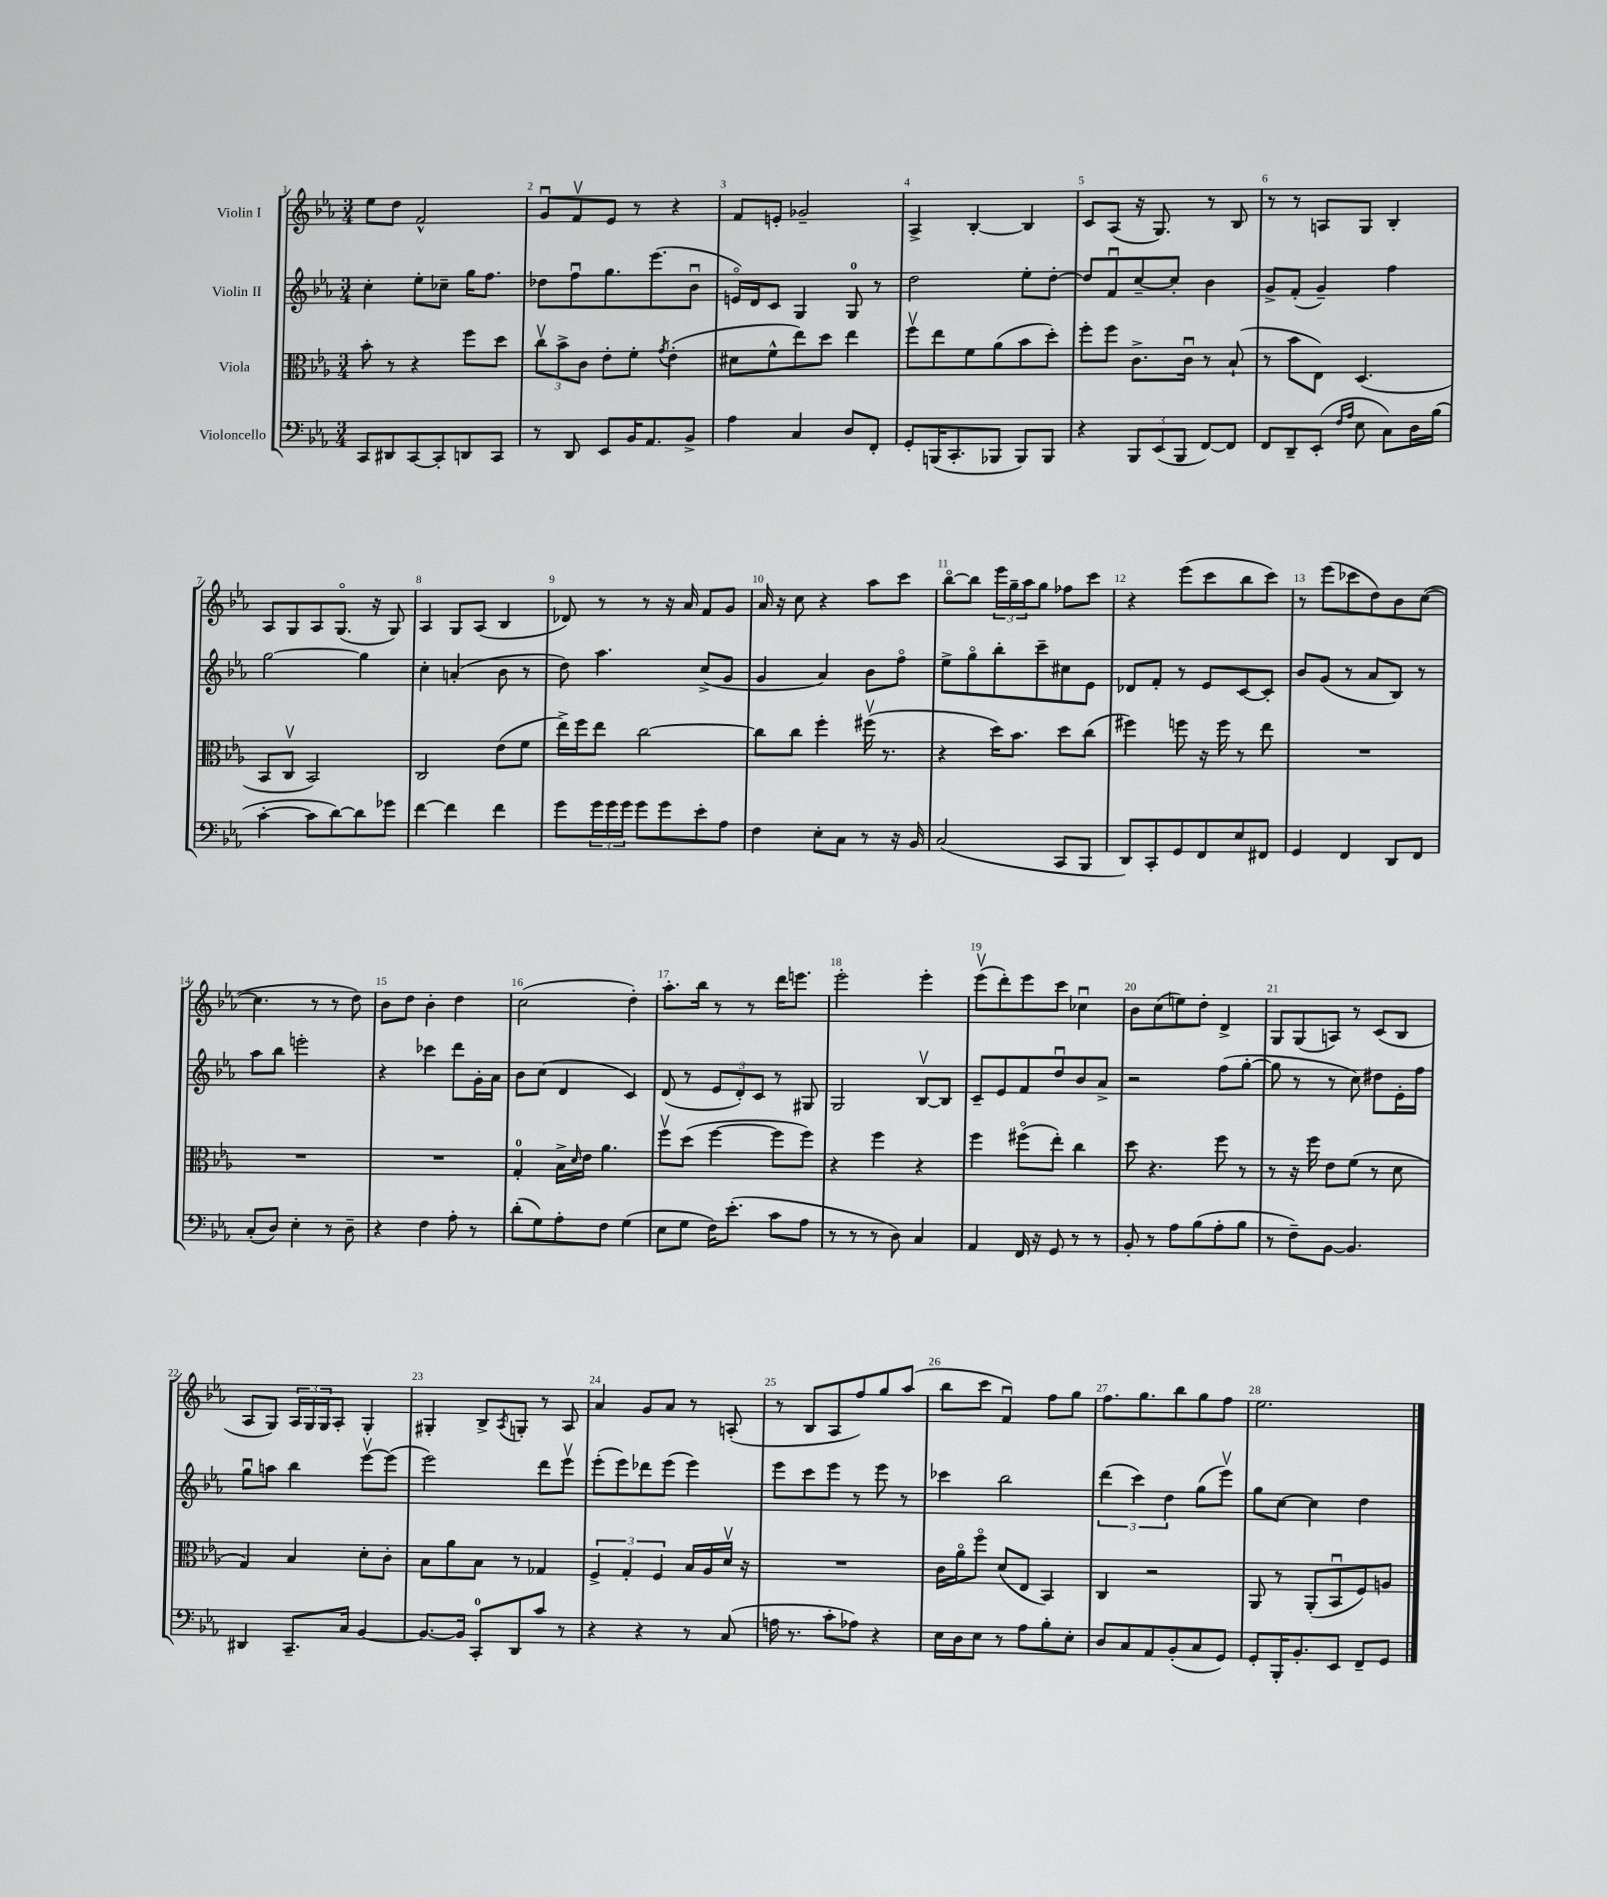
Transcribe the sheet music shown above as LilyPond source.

<<
\new StaffGroup <<
\new Staff = "s0" \with { instrumentName = "Violin I" } {
    \clef treble \key ees \major \numericTimeSignature \time 3/4
    ees''8 d''8 f'2-^ |
    g'8\downbow f'8\upbow ees'8 r8 r4 |
    f'8 e'8-. ges'2-- |
    aes4-> bes4~-. bes4 |
    c'8 aes8( r16 g8.) r8 bes8 |
    r8 r8 a8 g8 bes4-. |
    aes8 g8 aes8 g8.\flageolet( r16 g8) |
    aes4 g8 aes8( bes4 |
    des'8) r8 r8 r16 aes'16 f'8 g'8 |
    aes'16 r16 c''8 r4 aes''8 c'''8 |
    bes''8~\flageolet bes''8 \tuplet 3/2 { ees'''16 g''16-- aes''16 } g''8 fes''8 c'''8 |
    r4 ees'''8( c'''8 bes''8 c'''8) |
    r8 ees'''8( ces'''8 d''8) bes'8 c''8~( |
    c''4. r8 r8 d''8) |
    bes'8 d''8 bes'4-. d''4 |
    c''2( d''4-.) |
    aes''8.-. bes''16 r8 r8 d'''16 e'''8. |
    ees'''2-. ees'''4-. |
    ees'''8\upbow( d'''8-.) ees'''8 c'''8 ces''4\downbow |
    bes'8 c''8( e''8) d''8-. d'4-> |
    g8 g8( a8) r8 c'8( bes8 |
    aes8 g8) \tuplet 3/2 { aes16 g16 g16 } aes8-. g4-. |
    gis4-. bes8-> \acciaccatura { aes8 } g8-. r8 aes8 |
    aes'4 g'8 aes'8 r8 a8-.( |
    r8 bes8 aes8 f''8) g''8 aes''8( |
    bes''8 c'''8 f'4\downbow) f''8 g''8 |
    f''8. g''8. bes''8 g''8 f''8 |
    ees''2. \bar "|." |
}
\new Staff = "s1" \with { instrumentName = "Violin II" } {
    \clef treble \key ees \major \numericTimeSignature \time 3/4
    c''4-. ees''8-. ces''8-- g''16 f''8. |
    des''8 f''8\downbow g''8. ees'''8.( bes'8\downbow |
    e'16\flageolet) d'16 c'8 g4 g8-0 r8 |
    d''2 ees''8-. d''8~-. |
    d''8 f'8\downbow c''8~-- c''8-. bes'4 |
    g'8-> f'8-.( g'4--) f''4 |
    g''2~ g''4 |
    c''4-. a'4-.( bes'8 r8 |
    d''8) aes''4. c''8->( g'8 |
    g'4 aes'4) bes'8 f''8\flageolet |
    ees''8-> g''8\flageolet bes''8-. c'''8-- cis''8 ees'8 |
    des'8 f'8-. r8 ees'8 c'8~ c'8-. |
    bes'8 g'8( r8 aes'8 bes8) r8 |
    aes''8 bes''8 e'''2-. |
    r4 ces'''4 d'''8 g'16-. aes'16 |
    bes'8 c''8( d'4 c'4) |
    d'8( r8 \tuplet 3/2 { ees'8 d'8-.) c'8 } r8 gis8 |
    g2 bes8~\upbow bes8 |
    c'8-- ees'8 f'8 d''8\downbow bes'8 aes'8-> |
    r2 f''8( g''8~-. |
    g''8 r8 r8 c''8) dis''8 ees'16-. f''16 |
    g''8\downbow a''8 bes''4 ees'''8~\upbow ees'''8( |
    ees'''2) d'''8 ees'''8\upbow |
    ees'''8-.( ees'''8) des'''8 ees'''8( ees'''4) |
    ees'''8 c'''8 ees'''8 r8 ees'''8 r8 |
    ces'''4 bes''2 |
    \tuplet 3/2 { d'''4( c'''4) d''4 } g''8( ees'''8\upbow) |
    g''8 c''8~ c''4 d''4 \bar "|." |
}
\new Staff = "s2" \with { instrumentName = "Viola" } {
    \clef alto \key ees \major \numericTimeSignature \time 3/4
    bes'8-. r8 r4 f''8 d''8 |
    \tuplet 3/2 { c''8\upbow bes'8-> c'8 } ees'8-. f'8-. \acciaccatura { g'8 } ees'4-.( |
    dis'8 f'8-^ ees''8) d''8 ees''4 |
    f''8\upbow ees''8 f'8 aes'8( bes'8 d''8-.) |
    f''8-. f''8 c'8.-> c'16\downbow r8 bes8-!( |
    r8 bes'8 ees8) d4.( |
    bes,8 c8\upbow bes,2) |
    c2 ees'8( f'8 |
    ees''16->) f''16 ees''8 c''2~ |
    c''8 c''8 f''4-. fis''16\upbow( r8. |
    r4 d''16) bes'8. d''8 c''8( |
    fis''4) f''8 r16 f''16 r8 ees''8 |
    R2. |
    R2. |
    R2. |
    g4-0-. bes16-> \grace { d'16 } ees'16 aes'4. |
    f''8\upbow d''8( f''4~ f''8 f''8) |
    r4 f''4 r4 |
    f''4 fis''8\flageolet( ees''8-.) c''4 |
    d''8 r4. f''8 r8 |
    r8 r16 f''16 ees'8 f'8( r8 d'8 |
    g4) bes4 d'8-. c'8-. |
    bes8 aes'8 bes8 r8 ges4 |
    \tuplet 3/2 { f4-> g4-. f4 } bes16 aes16 d'16\upbow r16 |
    R2. |
    c'16 aes'16\flageolet f''8\flageolet d'8( ees8 bes,4) |
    c4 r2 |
    aes,8 r8 aes,8-.( bes,8\downbow f8) a8 \bar "|." |
}
\new Staff = "s3" \with { instrumentName = "Violoncello" } {
    \clef bass \key ees \major \numericTimeSignature \time 3/4
    c,8 dis,8 c,8~ c,8-. d,8 c,8 |
    r8 d,8 ees,8 bes,16 aes,8. bes,8-> |
    aes4 c4 d8 f,8-. |
    g,8-. b,,16( c,8.-. bes,,8 bes,,8) bes,,8 |
    r4 \tuplet 3/2 { bes,,8 ees,8( bes,,8 } f,8~) f,8 |
    f,8 d,8-- ees,8-.( \grace { f16 aes16 } ees8 c8) d16 bes16( |
    c'4~-. c'8 d'8~) d'8 ges'8 |
    f'4~ f'4 f'4 |
    g'8 \tuplet 3/2 { g'16 g'16 g'16 } g'8 g'8 ees'8-. aes8 |
    f4 ees8-. c8 r8 r16 bes,16 |
    c2( c,8 bes,,8 |
    d,8) c,8-. g,8 f,8 ees8 fis,8 |
    g,4 f,4 d,8 f,8 |
    c8-.( d8) ees4-. r8 d8-- |
    r4 f4 aes8-. r8 |
    d'8-.( g8) aes8-. f8 g4( |
    ees8 g8 f16) ees'8.-.( c'8 aes8 |
    r8 r8 r8 d8) c4 |
    aes,4 f,16 r16 g,8 r8 r8 |
    bes,8-. r8 aes8 bes8( aes8-. bes8 |
    r8 f8--) bes,8~ bes,4. |
    dis,4 c,8.-- c16 bes,4~ |
    bes,8.~ bes,16 c,8-0-. d,8 c'8 r8 |
    r4 r4 r8 c8( |
    a16 r8. c'8-. aes8) r4 |
    ees16 d16 ees8 r8 aes8 bes8-. ees8-. |
    d8 c8 aes,8 bes,8-.( c8 g,8) |
    g,8-. bes,,16-. bes,8.-. ees,8 f,8-- g,8 \bar "|." |
}
>>
>>
\layout { \context { \Score \override BarNumber.break-visibility = ##(#f #t #t) barNumberVisibility = #all-bar-numbers-visible } }
